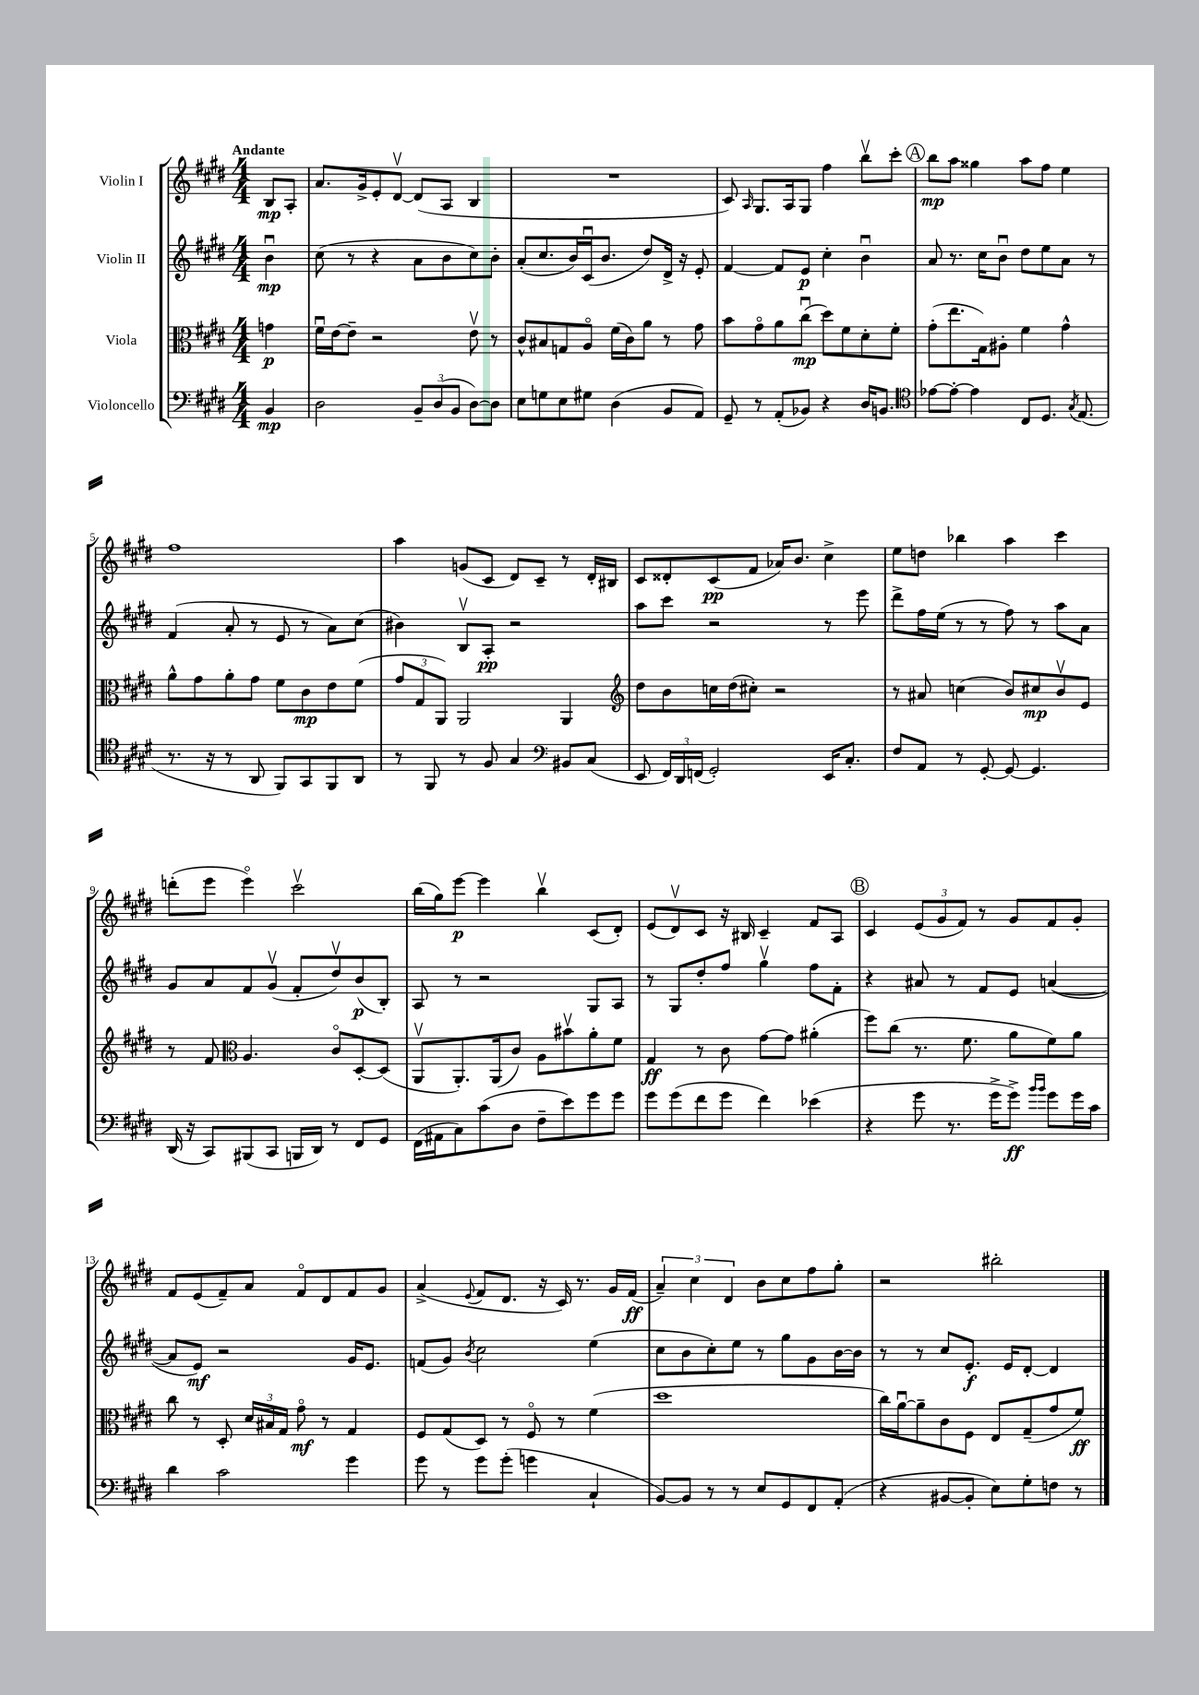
<<
\new StaffGroup <<
\new Staff = "s0" \with { instrumentName = "Violin I" } {
    \clef treble \key e \major \numericTimeSignature \time 4/4 \partial 4 \tempo "Andante"
    \autoBeamOff b8[\mp a8]-. |
    a'8.[ gis'16-> e'8-. dis'8]~\upbow dis'8[( a8] b4 |
    R1 |
    cis'8) \grace { a16 } gis8.[ a16 gis8] fis''4 b''8[\upbow cis'''8]-. |
    \mark \markup { \circle "A" } b''8[\mp a''8] gisis''4 a''8[ fis''8] e''4 |
    fis''1 |
    a''4 g'8[( cis'8] dis'8[) cis'8]-- r8 dis'16[-. bis16] |
    cis'8[ disis'8-. cis'8\pp( fis'8] aes'16[) b'8.] cis''4-> |
    e''8[ d''8] bes''4 a''4 cis'''4 |
    d'''8[-.( e'''8] e'''4\flageolet) cis'''2\upbow |
    b''16[( gis''16) e'''8]~\p e'''4 b''4\upbow cis'8[( dis'8]-.) |
    e'8[( dis'8\upbow) cis'8] r16 bis16 cis'4-- fis'8[ a8] |
    \mark \markup { \circle "B" } cis'4 \tuplet 3/2 { e'8[( gis'8 fis'8]) } r8 gis'8[ fis'8 gis'8]-. |
    fis'8[ e'8( fis'8--) a'8] fis'8[\flageolet dis'8 fis'8 gis'8] |
    a'4->( \appoggiatura { e'8 } fis'8[ dis'8.] r16 cis'16) r8. gis'16[ fis'16]\ff( |
    \tuplet 3/2 { a'4--) cis''4 dis'4 } b'8[ cis''8 fis''8 gis''8]-. |
    r2 bis''2-. \bar "|." |
}
\new Staff = "s1" \with { instrumentName = "Violin II" } {
    \clef treble \key e \major \numericTimeSignature \time 4/4 \partial 4
    \autoBeamOff b'4\downbow\mp |
    cis''8( r8 r4 a'8[ b'8 cis''8) b'8]-. |
    a'8[-.( cis''8. b'16) cis'16\downbow( b'8.] dis''8[) dis'16]-> r16 e'8-. |
    fis'4~ fis'8[ e'8]\p cis''4-. b'4\downbow |
    \mark \markup { \circle "A" } a'8 r8. cis''16[ b'8]\downbow dis''8[ e''8 a'8] r8 |
    fis'4( a'8-. r8 e'8 r8 a'8[) cis''8]( |
    bis'4) b8[\upbow a8]-.\pp r2 |
    a''8[ cis'''8] r2 r8 e'''8 |
    dis'''8[-> fis''16 e''16]( r8 r8 fis''8) r8 a''8[ a'8] |
    gis'8[ a'8 fis'8 gis'8]\upbow( fis'8[-. dis''8\upbow) b'8\p( b8]-.) |
    a8 r8 r2 gis8[ a8] |
    r8 gis8[ dis''8-. fis''8] gis''4\upbow fis''8[ fis'8]-. |
    \mark \markup { \circle "B" } r4 ais'8 r8 fis'8[ e'8] a'4~( |
    a'8[ e'8]\mf) r2 gis'16[ e'8.] |
    f'8[( gis'8]) \acciaccatura { b'8 } cis''2 e''4( |
    cis''8[ b'8 cis''8-.) e''8] r8 gis''8[ gis'8 b'16~ b'16] |
    r8 r8 cis''8[ e'8.]-.\f e'16[ dis'8]~-. dis'4 \bar "|." |
}
\new Staff = "s2" \with { instrumentName = "Viola" } {
    \clef alto \key e \major \numericTimeSignature \time 4/4 \partial 4
    \autoBeamOff g'4\p |
    fis'16[\downbow e'16~ e'8]-- r2 e'8\upbow r8 |
    cis'8[-^ bis8 g8 a8]\flageolet fis'16[( cis'16) a'8] r8 gis'8 |
    b'8[ gis'8\flageolet a'8 cis''8]\downbow\mp( dis''8[) fis'8 dis'8-. fis'8]-. |
    \mark \markup { \circle "A" } gis'8[-.( e''8. gis16) ais8]-. fis'4 gis'4-^ |
    a'8[-^ gis'8 a'8-. gis'8] fis'8[ cis'8\mp e'8 fis'8]( |
    \tuplet 3/2 { gis'8[ gis8 a,8]) } a,2 a,4 |
    \clef treble dis''8[ b'8 c''16 dis''16( cis''8]-.) r2 |
    r8 ais'8 c''4( b'8[) cis''8\mp b'8\upbow e'8] |
    r8 fis'8 \clef alto a4. cis'8[\flageolet dis8~-. dis8]( |
    a,8[\upbow a,8.-.) a,16( cis'8]) a8[ bis'8\upbow a'8-. fis'8] |
    gis4\ff r8 cis'8 gis'8[~ gis'8] ais'4-.( |
    \mark \markup { \circle "B" } fis''8[) cis''8]( r8. fis'8. a'8[ fis'8) a'8] |
    cis''8 r8 dis8-. \tuplet 3/2 { dis'16[ bis16 gis16] } gis'8\flageolet\mf r8 gis4 |
    fis8[ gis8( dis8]) r8 fis8\flageolet r8 fis'4( |
    dis''1 |
    cis''16[) a'16~\downbow a'8-- cis'8 fis8] e8[ gis8--( gis'8 fis'8]\ff) \bar "|." |
}
\new Staff = "s3" \with { instrumentName = "Violoncello" } {
    \clef bass \key e \major \numericTimeSignature \time 4/4 \partial 4
    \autoBeamOff b,4\mp |
    dis2 \tuplet 3/2 { b,8[-- dis8( b,8] } dis8[~) dis8] |
    e8[ g8 e8 gis8] dis4( b,8[ a,8]) |
    gis,8-- r8 a,8[-.( bes,8]) r4 dis16[ b,8.] |
    \mark \markup { \circle "A" } \clef tenor ees'8[~ ees'8]~-. ees'4 cis8[ dis8.] \acciaccatura { gis8 } e8.( |
    r8. r16 r8 a,8 fis,8[) gis,8 fis,8 a,8] |
    r8 fis,8 r8 fis8 gis4 \clef bass bis,8[ cis8]( |
    e,8 \tuplet 3/2 { fis,16[) dis,16 f,16]( } gis,2-.) e,16[ cis8.]-. |
    fis8[ a,8] r8 gis,8~-. gis,8~ gis,4. |
    dis,16( r16 cis,8[) bis,,8( cis,8] b,,16[ dis,16]) r8 fis,8[ gis,8] |
    fis,16[( ais,16 cis8) cis'8( dis8] fis8[-- e'8) gis'8 gis'8] |
    gis'8[ gis'8( fis'8 gis'8] fis'4) ees'4( |
    \mark \markup { \circle "B" } r4 gis'8 r8. gis'16[-> gis'8]->\ff) \grace { b'16[ b'16] } gis'8[ gis'16 cis'16] |
    dis'4 cis'2 gis'4 |
    gis'8 r8 gis'8[ gis'8]-.( g'4 cis4-! |
    b,8[~) b,8] r8 r8 e8[ gis,8 fis,8 a,8]-.( |
    r4 bis,8[~ bis,8]-. e8[) gis8-. f8] r8 \bar "|." |
}
>>
>>
